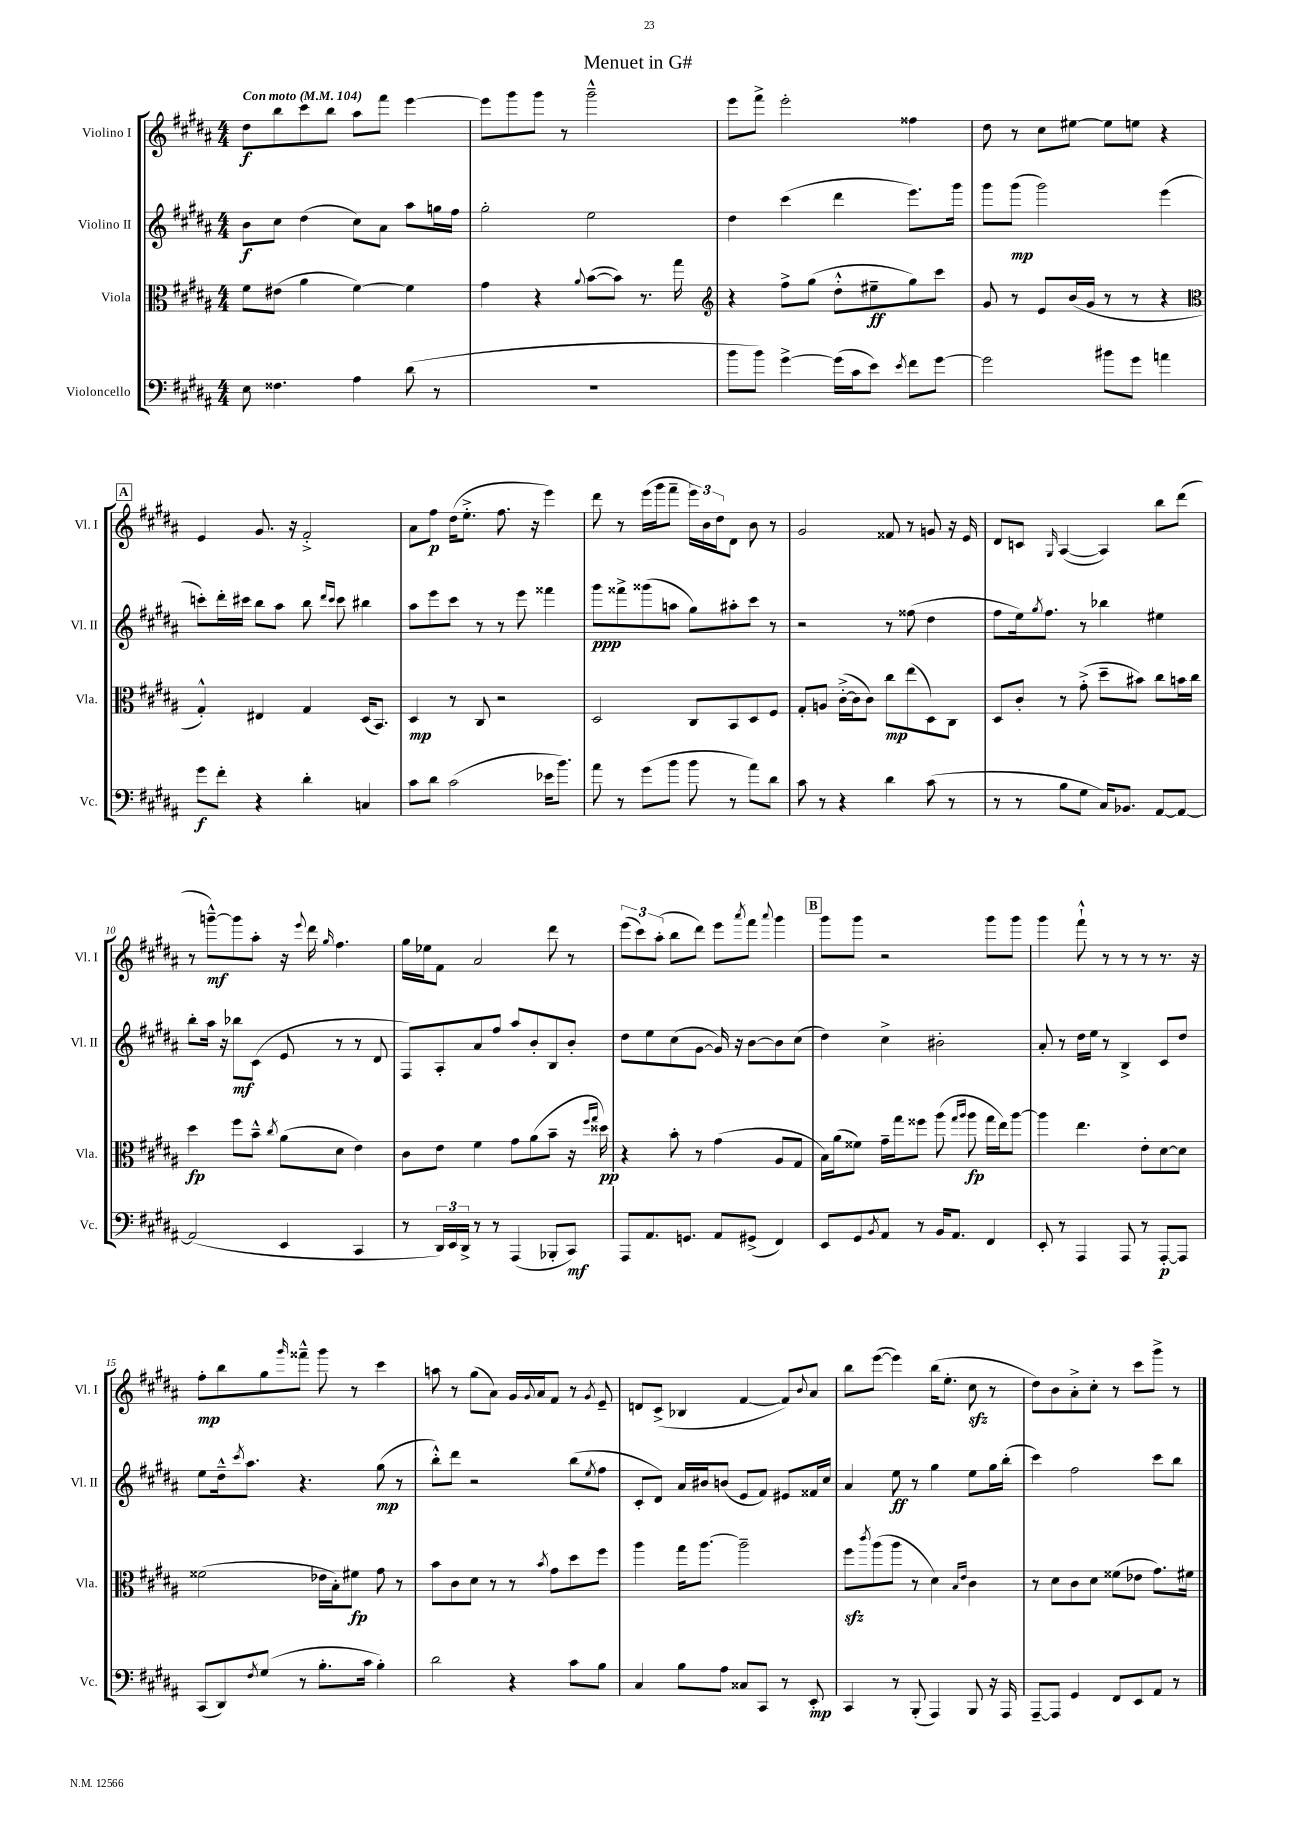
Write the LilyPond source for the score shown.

\header { title = "Menuet in G#" }
<<
\new StaffGroup <<
\new Staff = "s0" \with { instrumentName = "Violino I" shortInstrumentName = "Vl. I" } {
    \clef treble \key b \major \numericTimeSignature \time 4/4 \tempo "Con moto" 4 = 104
    dis''8\f b''8 cis'''8 b''8 ais''8 fis'''8 e'''4~ |
    e'''8 gis'''8 gis'''8 r8 gis'''2---^ |
    e'''8 fis'''8-> e'''2-. fisis''4 |
    dis''8 r8 cis''8 eis''8~ eis''8 e''8 r4 |
    \mark \markup { \box "A" } e'4 gis'8. r16 fis'2-.-> |
    ais'8 fis''8\p dis''16( e''8.-.-> fis''8. r16 e'''4) |
    dis'''8 r8 e'''16( gis'''16 fis'''8-- \tuplet 3/2 { e'''16) b'16 dis''16 } dis'8 b'8 r8 |
    gis'2 fisis'8 r8 g'8 r16 e'16 |
    dis'8 c'8 \grace { gis16 } ais4~( ais4) b''8 dis'''8( |
    r8 g'''8~---^\mf) g'''8 ais''8-. r16 \appoggiatura { e'''8 } dis'''16 \grace { gis''16 } fis''4. |
    gis''16 ees''16 fis'8 ais'2 dis'''8 r8 |
    \tuplet 3/2 { e'''8( cis'''8) ais''8-.( } b''8 dis'''8) e'''8 \acciaccatura { ais'''8 } fis'''8 \appoggiatura { ais'''8 } gis'''4 |
    \mark \markup { \box "B" } gis'''8 gis'''8 r2 gis'''8 gis'''8 |
    gis'''4 fis'''8-!-^ r8 r8 r8 r8. r16 |
    fis''8-.\mp b''8 gis''8 \grace { gis'''16 } fisis'''8---^ gis'''8 r8 cis'''4 |
    a''8 r8 gis''8( ais'8) gis'16 \appoggiatura { gis'8 } ais'16 fis'8 r8 \acciaccatura { gis'8 } e'8-- |
    d'8 cis'8->( bes4 fis'4~ fis'8) \appoggiatura { b'8 } ais'8 |
    b''8 e'''8~( e'''4) b''16( e''8.-. cis''8\sfz r8 |
    dis''8) b'8 ais'8-.-> cis''8-. r8 cis'''8 gis'''8-> r8 \bar "|." |
}
\new Staff = "s1" \with { instrumentName = "Violino II" shortInstrumentName = "Vl. II" } {
    \clef treble \key b \major \numericTimeSignature \time 4/4
    b'8\f cis''8 dis''4( cis''8) ais'8 ais''8 g''16 fis''16 |
    gis''2-. e''2 |
    dis''4 cis'''4( dis'''4 e'''8.) gis'''16 |
    gis'''8 gis'''8\mp( gis'''2) e'''4( |
    \mark \markup { \box "A" } c'''8-.) dis'''16-. cis'''16 b''8 ais''8 b''8 \grace { dis'''16 cis'''16 } cis'''8 bis''4 |
    ais''8 e'''8 cis'''8 r8 r8 e'''8 fisis'''4 |
    gis'''8\ppp fisis'''8-> gisis'''8( a''8 gis''8) ais''8-. cis'''8 r8 |
    r2 r8 fisis''8( dis''4 |
    fis''8 e''16) \acciaccatura { gis''8 } fis''8. r8 bes''4 eis''4 |
    b''8-. ais''16 r16 bes''8\mf cis'8( e'8 r8 r8 dis'8 |
    fis8) ais8-. ais'8 fis''8 ais''8 b'8-. b8 b'8-. |
    dis''8 e''8 cis''8( gis'8~ gis'16) r16 b'8~ b'8 cis''8( |
    \mark \markup { \box "B" } dis''4) cis''4-> bis'2-. |
    ais'8-. r8 dis''16 e''16 r8 b4-> cis'8 dis''8 |
    e''8 dis''16---^ \acciaccatura { cis'''8 } ais''8. r4. gis''8\mp( r8 |
    b''8-.-^) dis'''8 r2 b''8( \acciaccatura { e''8 } fis''8 |
    cis'8-. dis'8) ais'16 bis'16 b'8( e'8 fis'8) eis'8 fisis'16 cis''16 |
    ais'4 e''8\ff r8 gis''4 e''8 gis''16 b''16-.( |
    cis'''4) fis''2 cis'''8 b''8 \bar "|." |
}
\new Staff = "s2" \with { instrumentName = "Viola" shortInstrumentName = "Vla." } {
    \clef alto \key b \major \numericTimeSignature \time 4/4
    fis'8 eis'8( ais'4 fis'4~) fis'4 |
    gis'4 r4 \appoggiatura { ais'8 } b'8~( b'8) r8. gis''16 |
    \clef treble r4 fis''8-> gis''8( dis''8-.-^ eis''8--\ff gis''8) cis'''8 |
    gis'8 r8 e'8 b'16( gis'16 r8 r8 r4 |
    \mark \markup { \box "A" } \clef alto gis4-.-^) eis4 gis4 dis16( b,8.) |
    dis4\mp r8 cis8 r2 |
    dis2 cis8 b,8 dis8 fis8 |
    gis8-. a8 cis'16~-.->( cis'16 cis'8) cis''8\mp e''8( dis8) cis8 |
    dis8 cis'8-. r8 gis'8-.->( dis''8-- bis'8) cis''8 b'16 cis''16 |
    dis''4\fp fis''8 b'8---^ \acciaccatura { cis''8 } ais'8( dis'8 e'4) |
    cis'8 e'8 fis'4 gis'8 ais'8( b'8-- r16 \grace { fis''16 gis''16 } disis''16\pp) |
    r4 b'8-. r8 gis'4( ais8 gis8 |
    \mark \markup { \box "B" } b16) ais'16( fisis'8) gis'16-- gis''16 fisis''8 ais''8( \grace { gis''16 ais''16 } ais''8\fp gis''16 e''16) ais''8~ |
    ais''4 e''4. e'8-. dis'8~ dis'8 |
    fisis'2( ees'16 b16-.) fis'8\fp gis'8 r8 |
    b'8 cis'8 dis'8 r8 r8 \acciaccatura { b'8 } gis'8 dis''8 fis''8 |
    ais''4 gis''16 ais''8.~ ais''2-- |
    fis''8\sfz \acciaccatura { cis'''8 } ais''8( ais''8 r8 dis'4) \grace { b16 e'16 } cis'4 |
    r8 dis'8 cis'8 dis'8 fisis'8( ees'8 gis'8.) fis'16 \bar "|." |
}
\new Staff = "s3" \with { instrumentName = "Violoncello" shortInstrumentName = "Vc." } {
    \clef bass \key b \major \numericTimeSignature \time 4/4
    e8 fisis4. ais4 dis'8( r8 |
    R1 |
    b'8 b'8) gis'4~-> gis'16( cis'16 e'8) \acciaccatura { e'8 } fis'8 gis'8~ |
    gis'2 bis'8 gis'8 a'4 |
    \mark \markup { \box "A" } gis'8\f fis'8-. r4 dis'4-. c4 |
    cis'8 dis'8 cis'2( ees'16 b'8.) |
    ais'8 r8 gis'8( b'8 b'8 r8 ais'8) dis'8 |
    cis'8 r8 r4 dis'4 cis'8( r8 |
    r8 r8 b8 gis8 cis16) bes,8. ais,8~ ais,8~ |
    ais,2( e,4 cis,4 |
    r8 \tuplet 3/2 { dis,16) e,16 dis,16-> } r8 r8 ais,,4( bes,,8-. cis,8\mf) |
    ais,,8 ais,8. g,8. ais,8 gis,8->( fis,4) |
    \mark \markup { \box "B" } e,8 gis,8 \acciaccatura { b,8 } ais,8 r8 b,16 ais,8. fis,4 |
    e,8-. r8 ais,,4 ais,,8 r8 ais,,8~-.\p ais,,8 |
    cis,8( dis,8) \acciaccatura { fis8 } gis8( r8 b8.-. cis'16 b4-.) |
    dis'2 r4 cis'8 b8 |
    cis4 b8 ais8 cisis8 cis,8 r8 e,8-.\mp |
    cis,4 r8 b,,8-.( ais,,4) b,,8 r16 ais,,16 |
    ais,,8~-- ais,,8 gis,4 fis,8 e,8 ais,8 r8 \bar "|." |
}
>>
>>
